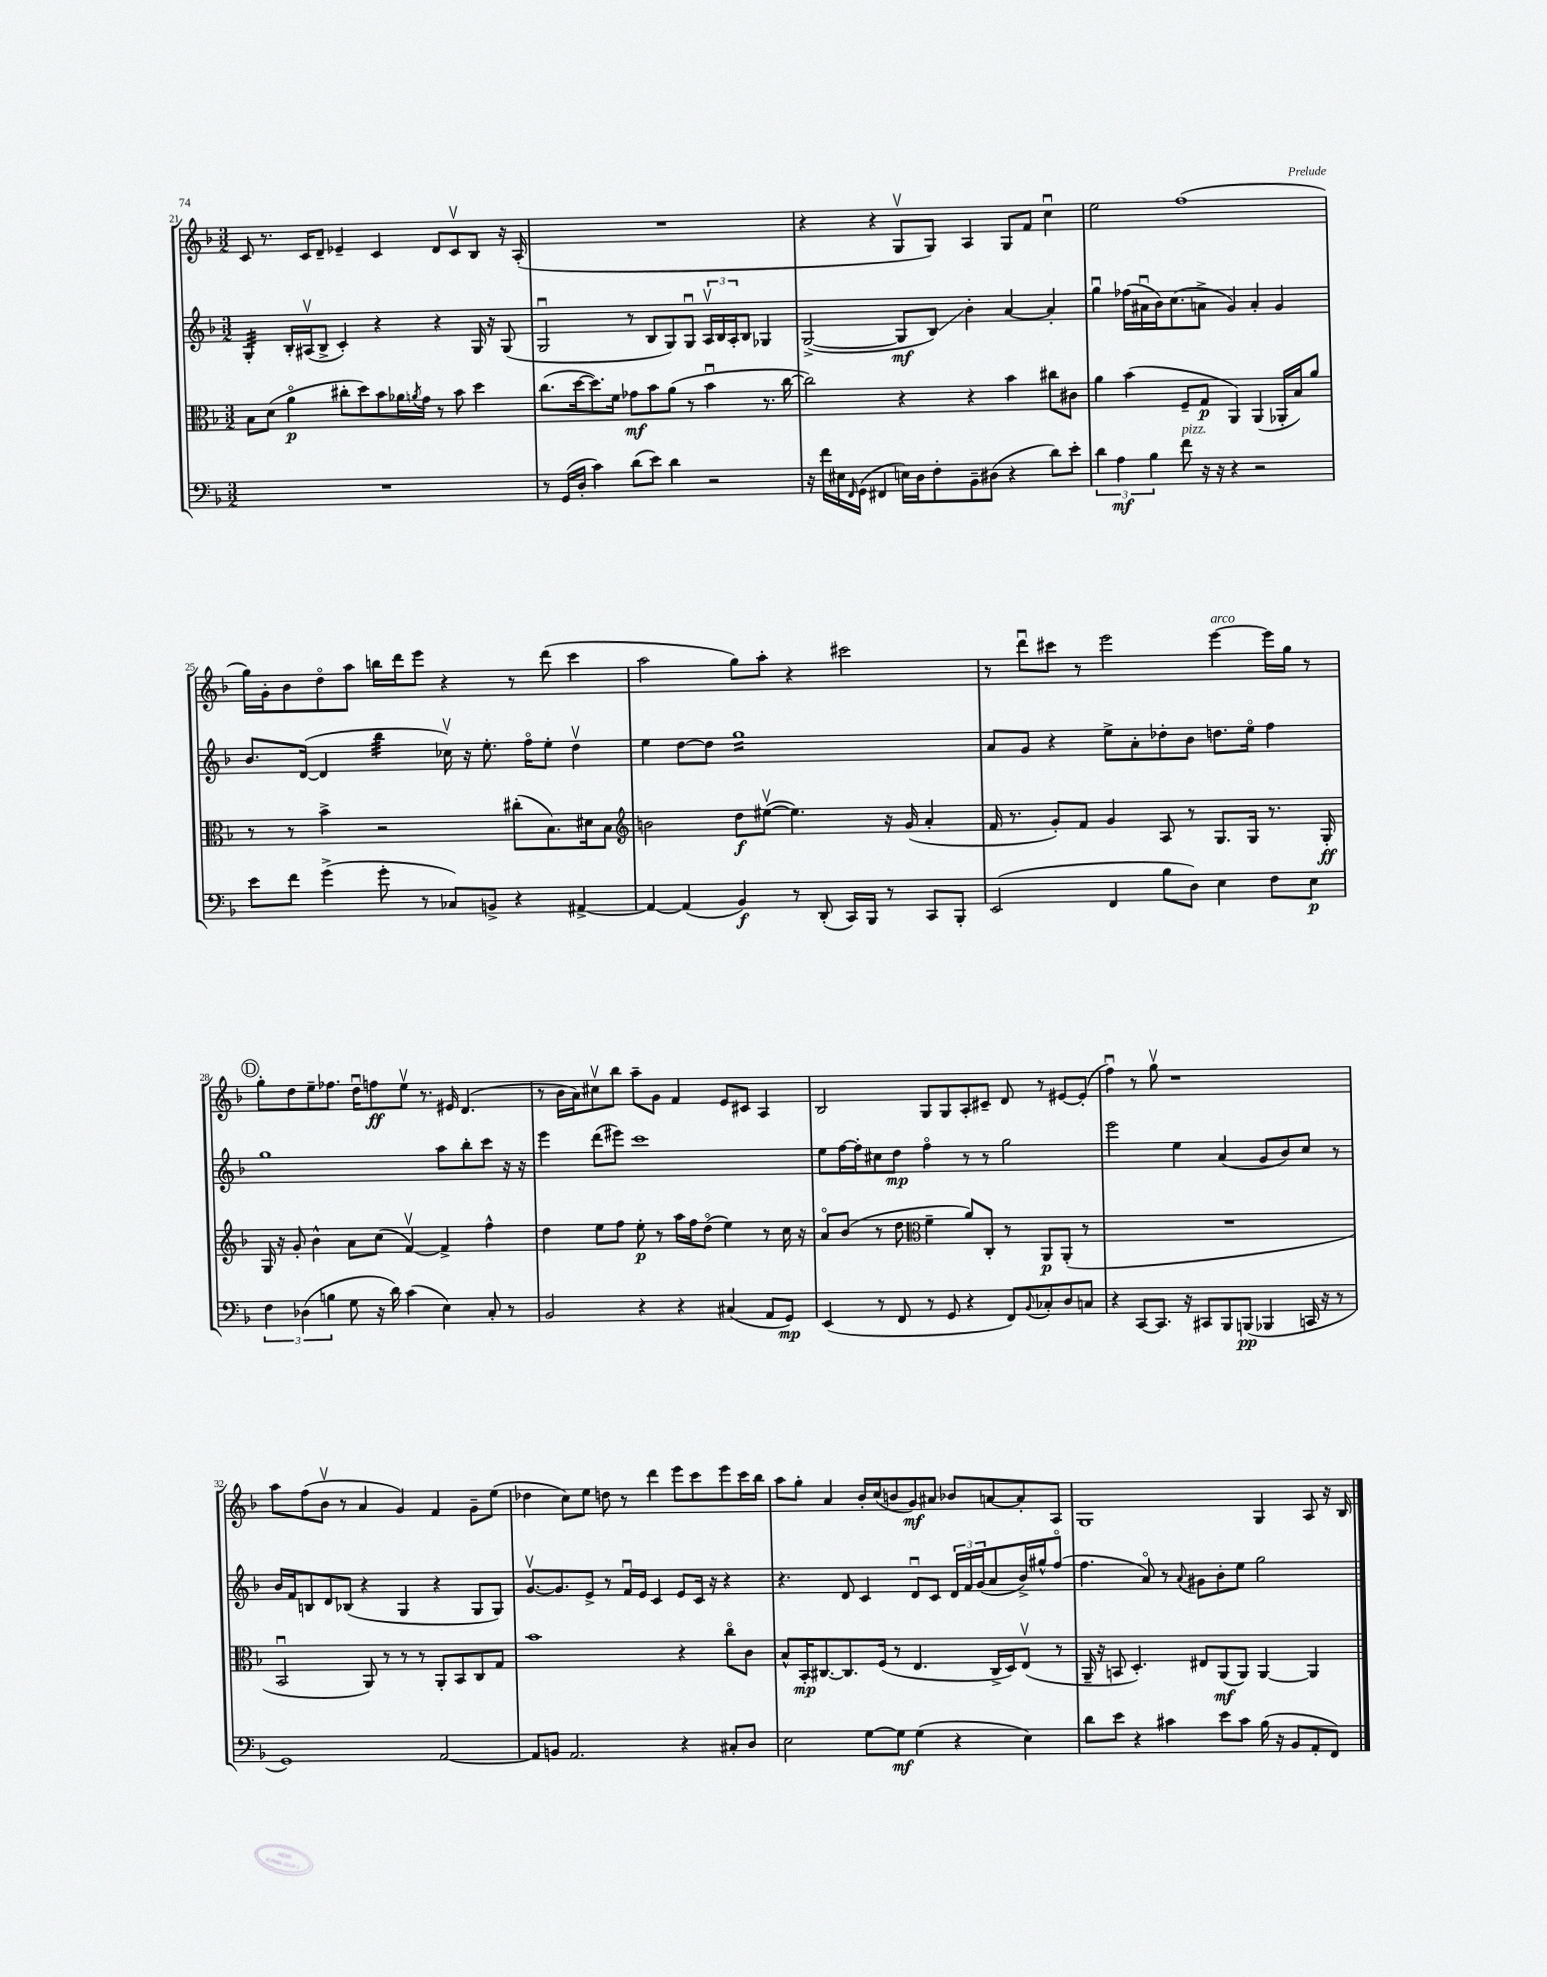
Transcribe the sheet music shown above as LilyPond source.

<<
\new StaffGroup <<
\new Staff = "s0" {
    \clef treble \key f \major \numericTimeSignature \time 3/2
    c'8 r8. c'16 d'8-- ees'4-- c'4 d'8 c'8\upbow bes8 r16 a16-.( |
    R1. |
    r4 r4 g8\upbow g8) a4 g8 f'8 c''4\downbow |
    e''2 f''1( |
    g''16) g'16-. bes'8 d''8\flageolet a''8 b''16 d'''16 e'''8 r4 r8 d'''8( c'''4 |
    a''2 g''8) a''8-. r4 cis'''2 |
    r8 d'''8\downbow cis'''8 r8 e'''2 e'''4~^\markup { \italic "arco" } e'''16 g''16 r8 |
    \mark \markup { \circle "D" } g''8-. d''8 e''8-- fes''8. d''16\downbow f''8\ff e''8\upbow r8. eis'16 d'4.( |
    r8 bes'16 a'16) cis''8\upbow bes''8 a''8-- g'8 f'4 e'8 cis'8 a4 |
    bes2 g8 g8 a8-. cis'8-- d'8 r8 eis'8~ eis'8-.( |
    f''4\downbow) r8 g''8\upbow r1 |
    a''8 f''8( bes'8\upbow r8 a'4 g'4) f'4 g'8-- e''8( |
    des''4 c''8) e''8 d''8 r8 d'''4 e'''8 c'''8 e'''8 c'''16 bes''16 |
    a''8 g''8-. a'4 bes'16-. c''16( b'8 g'8\mf) ais'8 bes'8 a'8~ a'8-. a8 |
    g1 g4 a8 r16 bes16 \bar "|." |
}
\new Staff = "s1" {
    \clef treble \key f \major \numericTimeSignature \time 3/2
    g4:32-. bes16-. ais16\upbow( bes8-> c'4-.) r4 r4 g16 r16 g8( |
    g2\downbow r8 bes8 g8) g8\downbow \tuplet 3/2 { a16\upbow bes16 a16-. } bes8 ges4 |
    g2~->( g8\mf bes8\glissando) bes'4-. a'4~ a'4-. |
    g''4\downbow fes''16( ais'16\downbow bes'16) c''8.( a'8-> g'4) a'4-. g'4 |
    bes'8. d'16~( d'4 bes''4:32 ces''16\upbow) r16 e''8.-. f''16\flageolet e''8-. d''4\upbow |
    e''4 d''8~ d''8 g''1:16 |
    a'8 g'8 r4 e''8-> a'8-. des''8-. bes'8 d''8. e''16\flageolet f''4 |
    \mark \markup { \circle "D" } g''1 a''8 bes''8-. c'''8 r16 r16 |
    e'''4 d'''8( eis'''8) c'''1 |
    e''8 f''16~ f''16-. cis''8 d''8\mp f''4\flageolet r8 r8 g''2 |
    e'''2 e''4 a'4( g'8 bes'8) c''8 r8 |
    bes'16 f'16 b8 d'8 bes8( r4 g4 r4 g8 g8) |
    g'8.~\upbow g'8. e'8-> r8 f'16\downbow e'16 c'4 e'8 c'16 r16 r4 |
    r4. d'8 c'4 d'8\downbow c'8 \tuplet 3/2 { d'16 f'16 g'16( } a'8 bes'16->) gis''16-^ f''8\flageolet( |
    f''4. a'8\flageolet) r8 \appoggiatura { a'8 } gis'8 bes'8-. e''8 g''2 \bar "|." |
}
\new Staff = "s2" {
    \clef alto \key f \major \numericTimeSignature \time 3/2
    bes8 d'8( a'4\flageolet\p cis''8-. d''8) bes'8 aes'16 \acciaccatura { a'8 } g'16 r8 bes'8 d''4 |
    c''8.( d''16~ d''8.) f'16 ges'8\mf bes'8 a'8( r8 bes'4\downbow r8. c''16~ |
    c''2) r4 r4 bes'4 cis''8 cis'8 |
    a'4 bes'4( f8-- g8\p a,4) a,4( aes,16-. bes16) a'8 |
    r8 r8 bes'4-> r2 cis''8-.( bes8.) dis'16 bes8 |
    \clef treble b'2 d''8\f eis''8~\upbow( eis''4.) r16 g'16( a'4-. |
    f'16 r8. g'8-.) f'8 g'4 a8 r8 g8. g16 r8. g16-.\ff |
    \mark \markup { \circle "D" } g16 r16 g'8-. bes'4-^ a'8 c''8( f'4~\upbow) f'4-> f''4-^ |
    d''4 e''8 f''8 e''8-.\p r8 a''16 f''16 d''8\flageolet( e''4) r8 c''16 r16 |
    a'8\flageolet bes'8( r8 d''8 \clef alto f'4-- a'8) c8-. r8 a,8\p a,8-.( r8 |
    R1. |
    bes,2\downbow a,8) r8 r8 r8 a,8-. bes,8 c8 g8 |
    bes'1 r4 c''8\flageolet c'8 |
    bes8-^ bes,16-.\mp cis8.~ cis8. f16( r8 e4. cis16-> d16) e8\upbow( r8 |
    a,16-- r16 b,8 d4.-.) eis8 a,8\mf( a,8) a,4~ a,4 \bar "|." |
}
\new Staff = "s3" {
    \clef bass \key f \major \numericTimeSignature \time 3/2
    R1. |
    r8 g,16( d16-. c'4) d'8( e'8) d'4 r2 |
    r16 f'16 eis16 \grace { f,16 } g,16( fis,4 e16) d16 f8-. bes,8-- dis8( r4 d'8) e'8-. |
    \tuplet 3/2 { d'4 a4\mf bes4 } f'8^\markup { \italic "pizz." } r16 r16 r4 r2 |
    e'8 f'8 g'4->( g'8-. r8 ces8) b,8-> r4 ais,4~-> |
    ais,4~ ais,4( bes,4\f) r8 d,8-.( c,16) bes,,16 r8 c,8 bes,,8-. |
    e,2( f,4 bes8 d8) e4 f8 e8\p |
    \mark \markup { \circle "D" } \tuplet 3/2 { f4 des4( b4 } g8 r16 d'16) c'4( e4) c8-. r8 |
    bes,2 r4 r4 cis4( a,8 g,8\mp) |
    e,4( r8 f,8 r8 g,8 r4 f,8) \appoggiatura { bes,8 } ces8-. d8 c8 |
    r4 c,8~ c,8. r16 cis,8 bes,,8 b,,8\pp( bes,,4 c,16 r16 r8 |
    g,1) a,2~ |
    a,8 b,8 a,2. r4 cis8-. d8 |
    e2 g8~ g8\mf g4( r4 e4) |
    d'8 e'8 r4 cis'4 e'8 cis'8 bes16( r16 bes,8 a,8-. f,8) \bar "|." |
}
>>
>>
\layout { \context { \Score currentBarNumber = #21 } }
